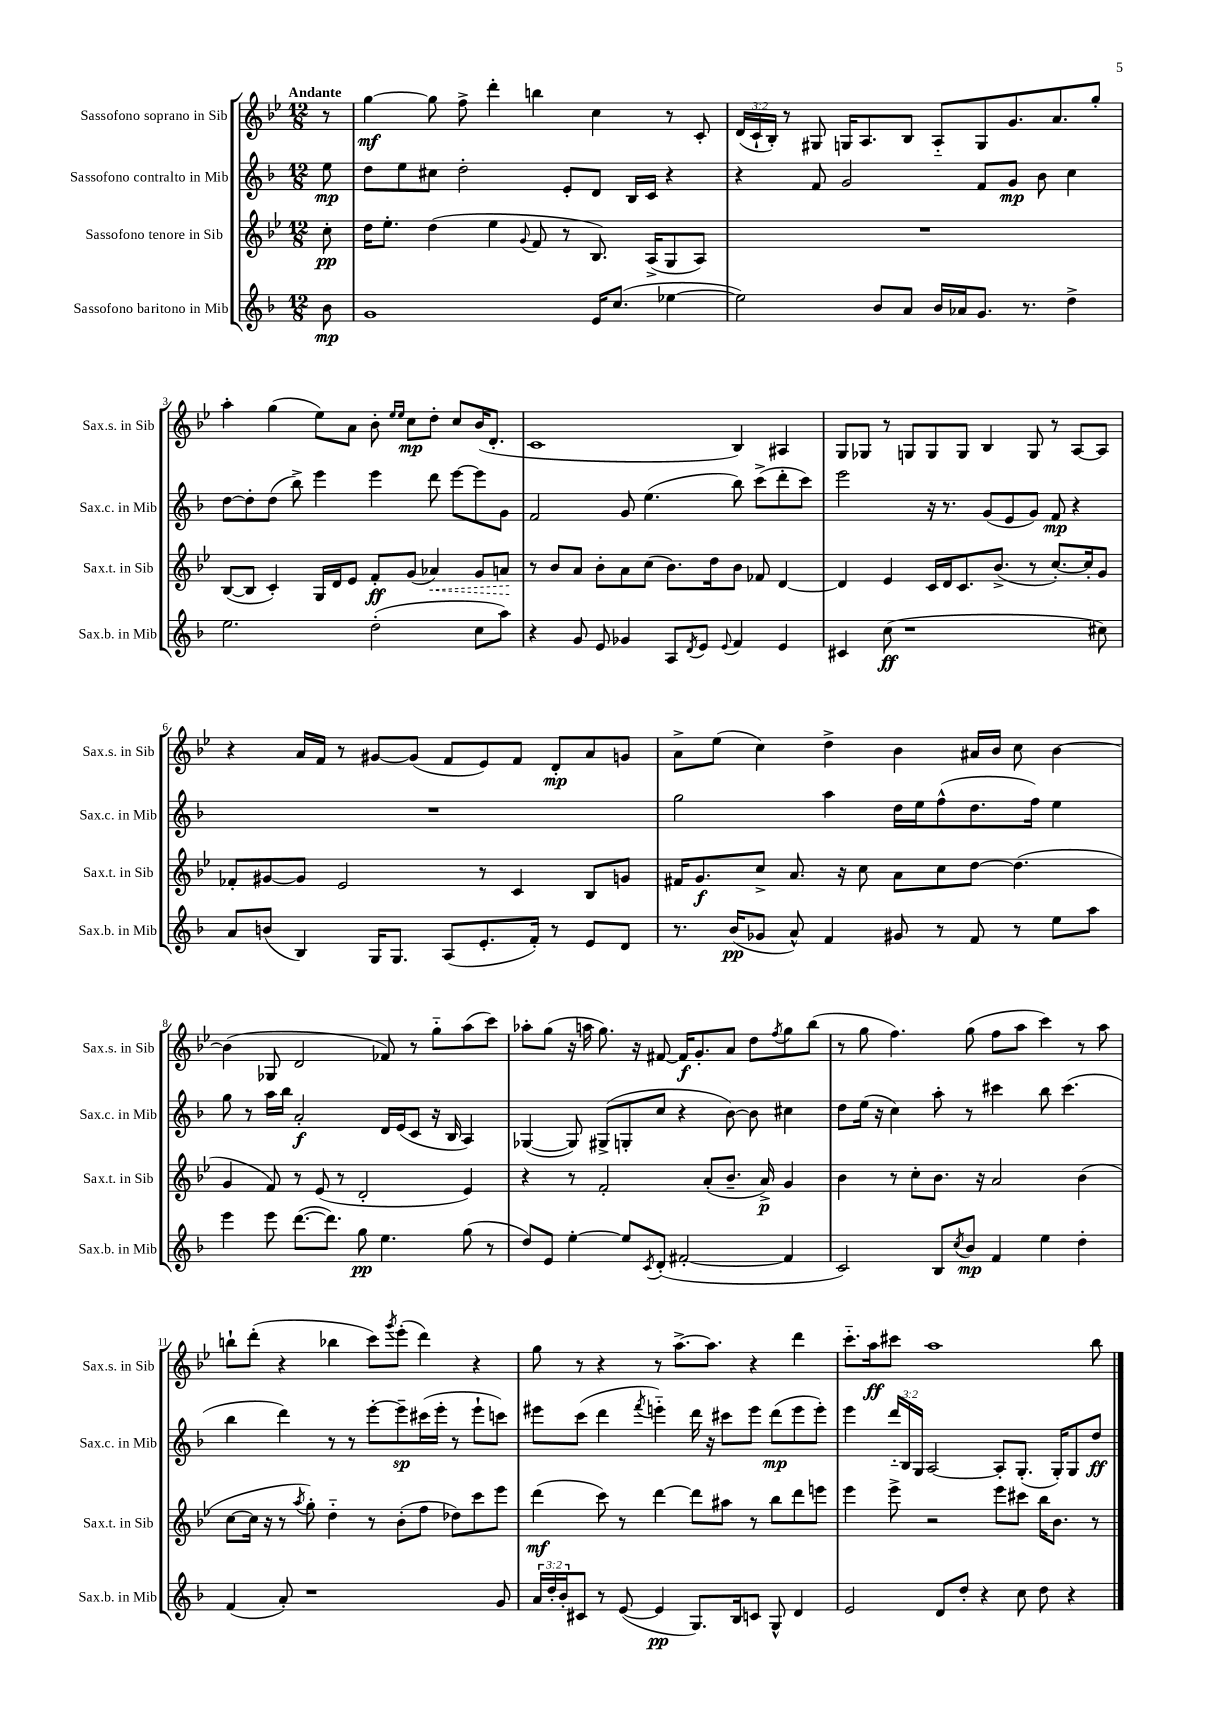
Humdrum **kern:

**kern	**dynam	**kern	**dynam	**kern	**dynam	**kern	**dynam
*part4	*part4	*part3	*part3	*part2	*part2	*part1	*part1
*staff4	*staff4	*staff3	*staff3	*staff2	*staff2	*staff1	*staff1
*I"Sassofono baritono in Mib	*	*I"Sassofono tenore in Sib	*	*I"Sassofono contralto in Mib	*	*I"Sassofono soprano in Sib	*
*I'Sax.b. in Mib	*	*I'Sax.t. in Sib	*	*I'Sax.c. in Mib	*	*I'Sax.s. in Sib	*
*clefG2	*	*clefG2	*	*clefG2	*	*clefG2	*
*k[b-]	*	*k[b-e-]	*	*k[b-]	*	*k[b-e-]	*
*M12/8	*	*M12/8	*	*M12/8	*	*M12/8	*
=	=	=	=	=	=	=	=
!	!	!	!	!	!	!LO:TX:a:B:t=Andante	!
8b-\	mp	8cc'\	pp	8ee\	mp	8r	.
=1	=1	=1	=1	=1	=1	=1	=1
1g	.	16dd\KL	.	8dd\L	.	[4gg\	mf
.	.	8.ee-'\J	.	.	.	.	.
.	.	.	.	8ee\	.	.	.
.	.	(4dd\	.	8cc#X\J	.	8gg\]	.
.	.	.	.	2dd'\	.	8ff^\	.
.	.	4ee-\	.	.	.	4ddd'\	.
.	.	8qqg/	.	.	.	.	.
.	.	8f/	.	.	.	4bbn\	.
.	.	8r	.	8e'/L	.	.	.
16e/KL	.	8.B-/)	.	8d/J	.	4cc\	.
(8.cc/J	.	.	.	.	.	.	.
.	.	.	.	16B-/LL	.	.	.
.	.	(16A^/KL	.	16c/JJ	.	.	.
[4ee-X\	.	8G/	.	4r	.	8r	.
.	.	8A/J)	.	.	.	8c'/	.
=2	=2	=2	=2	=2	=2	=2	=2
2ee-\])	.	1.r	.	4r	.	(24d/LL	.
.	.	.	.	.	.	24c`/	.
.	.	.	.	.	.	24B-'/JJ)	.
.	.	.	.	.	.	8r	.
.	.	.	.	8f/	.	8G#X/	.
.	.	.	.	2g/	.	16Gn/KL	.
.	.	.	.	.	.	8.A/	.
8b-/L	.	.	.	.	.	.	.
8a/J	.	.	.	.	.	8B-/J	.
16b-/LL	.	.	.	.	.	8A/L	.
16a-X/J	.	.	.	.	.	.	.
8.g/J	.	.	.	8f/L	.	8G/	.
.	.	.	.	8g/J	mp	8.g/	.
8.r	.	.	.	.	.	.	.
.	.	.	.	8b-\	.	.	.
.	.	.	.	.	.	8.a/	.
4dd^\	.	.	.	4cc\	.	.	.
.	.	.	.	.	.	8gg'/J	.
!!LO:LB:g=z
=3	=3	=3	=3	=3	=3	=3	=3
2.ee\	.	([8B-/L	.	[8dd\L	.	4aa'\	.
.	.	8B-/J]	.	8dd'\]	.	.	.
.	.	4c'/)	.	(8dd\J	.	(4gg\	.
.	.	.	.	8bb-^\)	.	.	.
.	.	16G/LL	.	4eee\	.	8ee-\L)	.
.	.	16d/J	.	.	.	.	.
.	.	8e-/J	.	.	.	8a\J	.
(2dd'\	.	8f'/L	ff	4eee\	.	8b-'\	.
.	.	.	.	.	.	16qqee-/LL	.
.	.	.	.	.	.	16qqee-/JJ	.
.	.	(8g/J	.	.	.	8cc\L	mp
!	!	!	!LO:HP:b	!	!	!	!
.	.	4a-X/)	<	8ddd\	.	8dd'\J	.
.	.	.	.	[8eee\L	.	8cc/L	.
8cc\L	.	8g/L	.	8eee\]	.	(16b-/K	.
.	.	.	.	.	.	8.d'/J	.
8aa\J)	.	8an/J	.	8g\J	.	.	.
.	.	.	[	.	.	.	.
=4	=4	=4	=4	=4	=4	=4	=4
4r	.	8r	.	2f/	.	1c	.
.	.	8b-/L	.	.	.	.	.
8g/	.	8a/J	.	.	.	.	.
8e/	.	8b-'\L	.	.	.	.	.
4g-X/	.	8a\	.	8g/	.	.	.
.	.	(8cc\J	.	(4.ee\	.	.	.
8A/L	.	8.b-\L)	.	.	.	.	.
8qd/	.	.	.	.	.	.	.
8e/J	.	.	.	.	.	.	.
.	.	16dd\k	.	.	.	.	.
8qqe/	.	.	.	.	.	.	.
4f/	.	8b-\J	.	8bb-\)	.	4B-/)	.
.	.	8f-X/	.	(8ccc^\L	.	.	.
4e/	.	[4d/	.	8ddd'\	.	4A#X/	.
.	.	.	.	8ccc\J)	.	.	.
=5	=5	=5	=5	=5	=5	=5	=5
4c#X/	.	4d/]	.	2eee\	.	8G/L	.
.	.	.	.	.	.	8G-X/J	.
(8cc\	ff	4e-/	.	.	.	8r	.
1r	.	.	.	.	.	8Gn/L	.
.	.	16c/LL	.	16r	.	8G/	.
.	.	16d/J	.	8.r	.	.	.
.	.	8.c/	.	.	.	8G/J	.
.	.	.	.	(8g/L	.	4B-/	.
.	.	(8.b-^/J	.	.	.	.	.
.	.	.	.	8e/	.	.	.
.	.	8r	.	8g/J)	.	8G/	.
.	.	[8.cc'/L)	.	8f/	mp	8r	.
.	.	.	.	4r	.	[8A/L	.
.	.	16cc'/k]	.	.	.	.	.
8cc#X\)	.	8g/J	.	.	.	8A/J]	.
!!LO:LB:g=z
=6	=6	=6	=6	=6	=6	=6	=6
8a/L	.	8f-X'/L	.	1.r	.	4r	.
(8bn/J	.	[8g#X/	.	.	.	.	.
4B-/)	.	8g#/J]	.	.	.	16a/LL	.
.	.	.	.	.	.	16f/JJ	.
.	.	2e-/	.	.	.	8r	.
16G/KL	.	.	.	.	.	[8g#X/L	.
8.G/J	.	.	.	.	.	.	.
.	.	.	.	.	.	(8g#/J]	.
(8A/L	.	.	.	.	.	8f/L	.
8.e'/	.	8r	.	.	.	8e-/)	.
.	.	4c/	.	.	.	8f/J	.
16f'/Jk)	.	.	.	.	.	.	.
8r	.	.	.	.	.	8d'/L	mp
8e/L	.	8B-/L	.	.	.	8a/	.
8d/J	.	8gn/J	.	.	.	8gn/J	.
=7	=7	=7	=7	=7	=7	=7	=7
8.r	.	16f#X/KL	.	2gg\	.	8a^\L	.
.	.	8.g/	f	.	.	.	.
.	.	.	.	.	.	(8ee-\J	.
(16b-/KL	pp	.	.	.	.	.	.
8g-X/J	.	8cc^/J	.	.	.	4cc\)	.
8a^^/)	.	8.a/	.	.	.	.	.
4f/	.	.	.	4aa\	.	4dd^\	.
.	.	16r	.	.	.	.	.
.	.	8cc\	.	.	.	.	.
8g#X/	.	8a\L	.	16dd\LL	.	4b-\	.
.	.	.	.	16ee\J	.	.	.
8r	.	8cc\	.	(8ff^^\	.	.	.
8f/	.	[8dd\J	.	8.dd\	.	16a#X/LL	.
.	.	.	.	.	.	16b-/JJ	.
8r	.	(4.dd\]	.	.	.	8cc\	.
.	.	.	.	16ff\Jk)	.	.	.
8ee\L	.	.	.	4ee\	.	[4b-\	.
8aa\J	.	.	.	.	.	.	.
!!LO:LB:g=z
=8	=8	=8	=8	=8	=8	=8	=8
4eee\	.	4g/	.	8gg\	.	(4b-\]	.
.	.	.	.	8r	.	.	.
8eee\	.	8f/)	.	16aa\LL	.	8G-X/	.
.	.	.	.	16bb-\JJ	.	.	.
([8.ddd\L	.	8r	.	2a'/	f	2d/	.
.	.	(8e-/	.	.	.	.	.
8.ddd\J])	.	.	.	.	.	.	.
.	.	8r	.	.	.	.	.
8gg\	pp	2d'/	.	.	.	.	.
4.ee\	.	.	.	16d/LL	.	8f-X/)	.
.	.	.	.	(16e/J	.	.	.
.	.	.	.	8c/J	.	8r	.
.	.	.	.	16r	.	8gg\L	.
.	.	.	.	16B-/	.	.	.
(8gg\	.	4e-/)	.	4A/)	.	(8aa\	.
8r	.	.	.	.	.	8ccc\J)	.
=9	=9	=9	=9	=9	=9	=9	=9
8dd/L)	.	4r	.	([4G-X/	.	8aa-X'\L	.
8e/J	.	.	.	.	.	(8gg\J	.
[4ee'\	.	8r	.	8G-/])	.	16r	.
.	.	.	.	.	.	16aan\	.
.	.	2f'/	.	(8G#X^/L	.	8.gg\)	.
8ee/L]	.	.	.	8Gn'/	.	.	.
.	.	.	.	.	.	16r	.
8qc/	.	.	.	.	.	.	.
(8d'/J	.	.	.	8cc/J	.	[8f#X/	.
[2f#X'/	.	.	.	4r	.	16f#/KL]	f
.	.	.	.	.	.	8.g'/	.
.	.	(8a'/L	.	.	.	.	.
.	.	8.b-~/J	.	[8b-\)	.	8a/J	.
.	.	.	.	8b-\]	.	8dd\L	.
.	.	16a^/)	p	.	.	.	.
.	.	.	.	.	.	8qff/	.
4f#/]	.	4g/	.	4cc#X\	.	8gg\	.
.	.	.	.	.	.	(8bb-\J	.
=10	=10	=10	=10	=10	=10	=10	=10
2c/)	.	4b-\	.	8dd\L	.	8r	.
.	.	.	.	(16ee\Jk	.	8gg\	.
.	.	.	.	16r	.	.	.
.	.	8r	.	4cc\)	.	4.ff\)	.
.	.	8cc'\L	.	.	.	.	.
8B-/L	.	8.b-\J	.	8aa'\	.	.	.
8qcc/	.	.	.	.	.	.	.
8b-/J	mp	.	.	8r	.	(8gg\	.
.	.	16r	.	.	.	.	.
4f/	.	2a/	.	4ccc#X\	.	8ff\L	.
.	.	.	.	.	.	8aa\J	.
4ee\	.	.	.	8bb-\	.	4ccc\)	.
.	.	.	.	(4.ccc#\	.	.	.
4dd'\	.	(4b-\	.	.	.	8r	.
.	.	.	.	.	.	8aa\	.
!!LO:LB:g=z
=11	=11	=11	=11	=11	=11	=11	=11
(4f/	.	[8cc\L	.	4bb-\	.	8bbn`\L	.
.	.	16cc\Jk]	.	.	.	(8ddd'\J	.
.	.	16r	.	.	.	.	.
8a'/)	.	8r	.	4ddd\)	.	4r	.
.	.	8qaa/	.	.	.	.	.
1r	.	8gg'\)	.	.	.	.	.
.	.	4dd\	.	8r	.	4bb-X\	.
.	.	.	.	8r	.	.	.
.	.	8r	.	[8eee'\L	.	8ccc\L)	.
.	.	.	.	.	.	8qggg/	.
.	.	(8b-'\L	.	8eee~\]	sp	(8eee-'\J	.
.	.	8ff\J	.	(16ccc#X\L	.	4ddd\)	.
.	.	.	.	16eee'\JJ	.	.	.
.	.	8dd-X\L)	.	8r	.	.	.
.	.	8ccc\	.	8eee`\L	.	4r	.
8g/	.	8eee-\J	.	8cccn\J)	.	.	.
=12	=12	=12	=12	=12	=12	=12	=12
24a/LL	.	(4ddd\	mf	8eee#X\L	.	8gg\	.
24dd'/	.	.	.	.	.	.	.
24b-'/J	.	.	.	.	.	.	.
8c#X/J	.	.	.	(8ccc\J	.	8r	.
8r	.	8ccc\)	.	4ddd\	.	4r	.
([8e/	.	8r	.	.	.	.	.
.	.	.	.	8qfff/	.	.	.
4e/]	pp	[4ddd\	.	4eeen\)	.	8r	.
.	.	.	.	.	.	[8.aa^\L	.
8.G/L)	.	8ddd\L]	.	16ddd\	.	.	.
.	.	.	.	16r	.	8.aa\J]	.
.	.	8aa#X\J	.	8ccc#X\L	.	.	.
16B-/k	.	.	.	.	.	.	.
8cn/J	.	8r	.	8eee\J	.	4r	.
8G^^/	.	8bb-\L	.	(8ddd\L	mp	.	.
4d/	.	8ddd\	.	8eee\	.	4ddd\	.
.	.	8eeen\J	.	8eee'\J)	.	.	.
=13	=13	=13	=13	=13	=13	=13	=13
2e/	.	4eee-\	.	4eee\	.	8.ccc\L	.
.	.	.	.	.	.	16aa\k	ff
.	.	8eee-^\	.	24ddd/LL	.	8ccc#X\J	.
.	.	.	.	24B-/	.	.	.
.	.	.	.	24G/JJ	.	.	.
.	.	2r	.	[2A/	.	1aa	.
8d/L	.	.	.	.	.	.	.
8dd'/J	.	.	.	.	.	.	.
4r	.	.	.	.	.	.	.
.	.	8eee-\L	.	8A'/L]	.	.	.
8cc\	.	8ccc#X\J	.	(8.G'/J	.	.	.
8dd\	.	16bb-\KL	.	.	.	.	.
.	.	8.b-\J	.	16G'/KL)	.	.	.
4r	.	.	.	8G/	.	.	.
.	.	8r	.	8dd/J	ff	8bb-\	.
==	==	==	==	==	==	==	==
*-	*-	*-	*-	*-	*-	*-	*-
